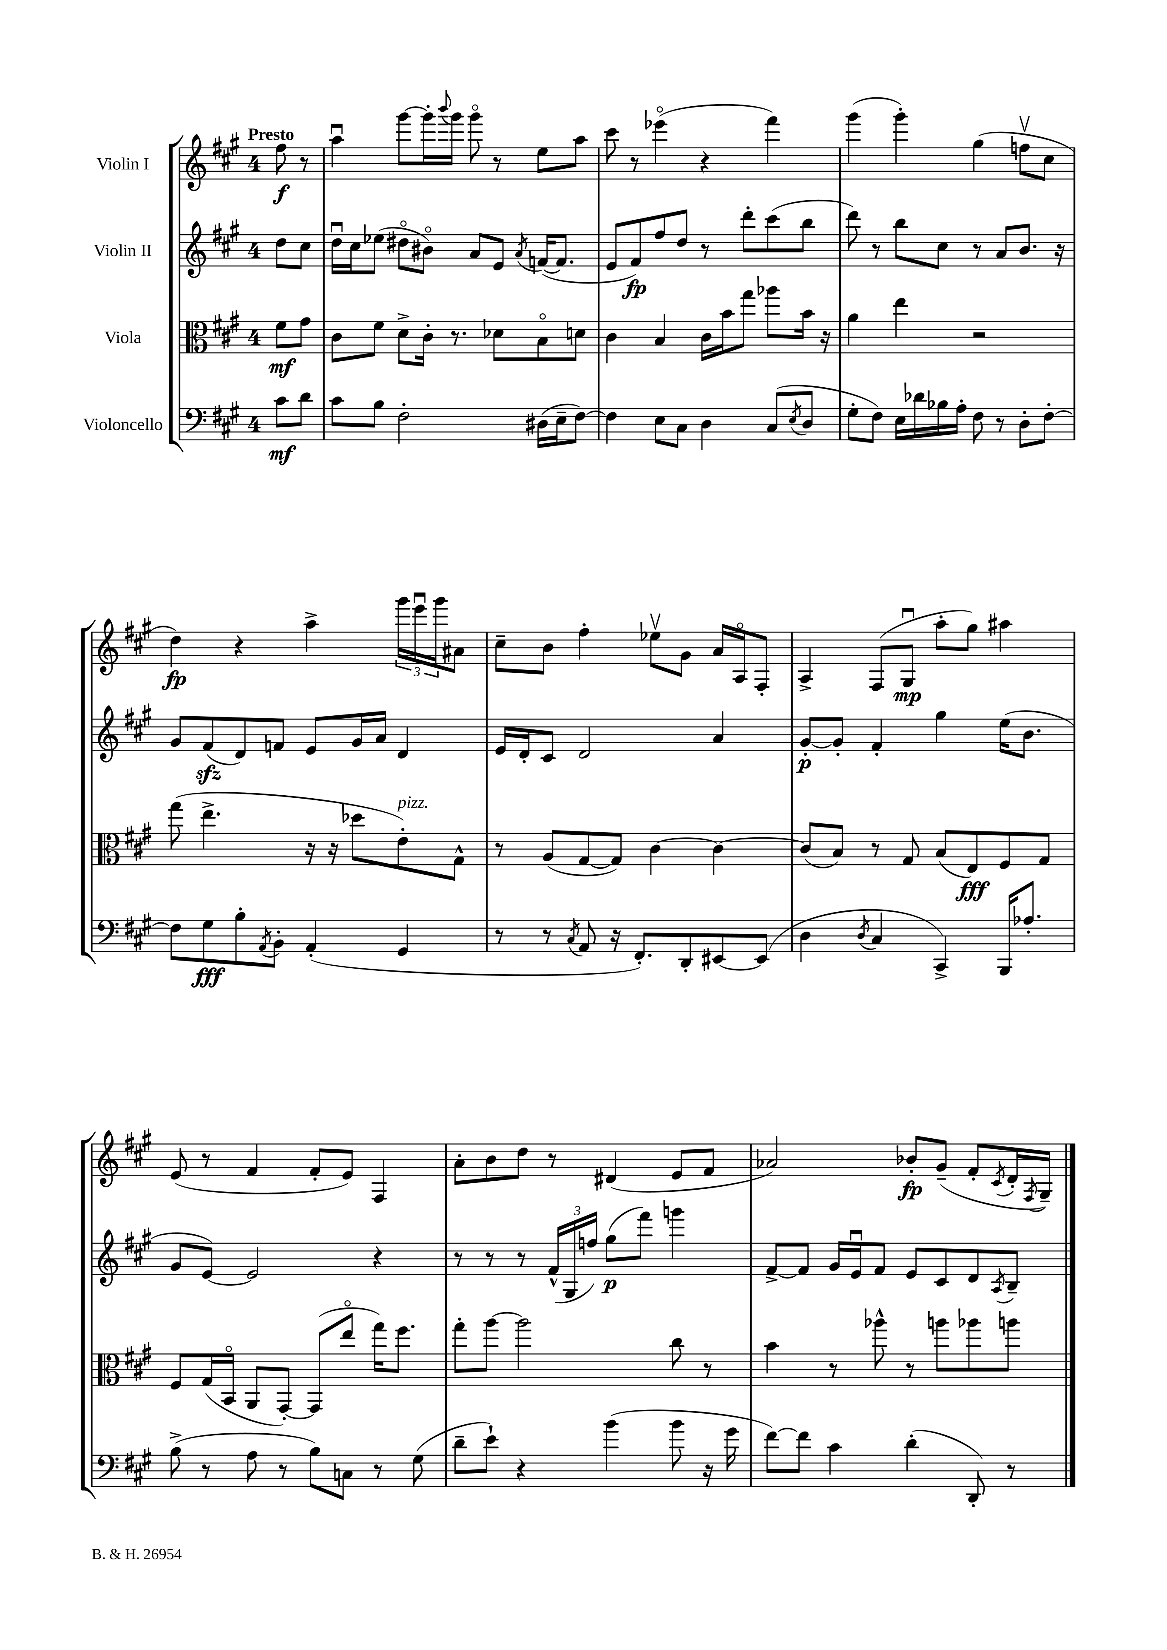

**kern	**kern	**kern	**kern
*staff4	*staff3	*staff2	*staff1
*clefF4	*clefC3	*clefG2	*clefG2
*k[f#c#g#]	*k[f#c#g#]	*k[f#c#g#]	*k[f#c#g#]
*M4/4	*M4/4	*M4/4	*M4/4
8c#	8f#	8dd	8ff#
8d	8g#	8cc#	8r
=	=	=	=
8c#	8c#	16ddu	4aau
.	.	16cc#	.
8B	8f#	(8ee-	.
2F#'	8d^	8dd#o	[8ggg#
.	16c#'	8b#o)	16ggg#']
.	.	.	8qqbbb
.	8.r	.	16ggg#
.	.	8a	8ggg#o
.	8d-	8e	8r
.	.	8qa	.
(16D#	8Bo	([16f	8ee
16E~	.	8.f]	.
[8F#)	8d	.	8aa
=	=	=	=
4F#]	4c#	8e	8ccc#
.	.	8f#)	8r
8E	4B	8ff#	(4eee-o
8C#	.	8dd	.
4D	16c#	8r	4r
.	16b	.	.
.	8gg#	8ddd'	.
(8C#	8aa-	(8ccc#	4fff#)
8qE	.	.	.
8D	16b	8bb	.
.	16r	.	.
=	=	=	=
8G#'	4a	8ddd)	(4ggg#
8F#)	.	8r	.
16E	4ee	8bb	4ggg#')
16d-	.	.	.
16B-	.	8cc#	.
16A'	.	.	.
8F#	2r	8r	(4gg#
8r	.	8a	.
8D'	.	8.b	8ffv
[8F#'	.	.	8cc#
.	.	16r	.
=	=	=	=
8F#]	(8gg#	8g#	4dd)
8G#	4.ee^	(8f#	.
8B'	.	8d)	4r
8qAA	.	.	.
8BB'	.	8f	.
(4AA'	16r	8e	4aa^
.	16r	.	.
.	8dd-	16g#	.
.	.	16a	.
4GG#	8e')	4d	24ggg#
.	.	.	24eeeu
.	.	.	24ggg#
.	8G#^^	.	8a#
=	=	=	=
8r	8r	16e	8cc#~
.	.	16d'	.
8r	(8A	8c#	8b
8qC#	.	.	.
8AA	[8G#	2d	4ff#'
16r	8G#])	.	.
8.FF#')	.	.	.
.	[4c#	.	8ee-v
8DD'	.	.	8g#
[8EE#	4c#_	4a	16a
.	.	.	16Ao
(8EE#]	.	.	8F#'
=	=	=	=
4D	(8c#]	[8g#'	4A^
.	8B)	8g#']	.
8qD	.	.	.
4C#	8r	4f#'	(8F#
.	8G#	.	8G#u
4CC#^)	(8B	4gg#	8aa'
.	8E)	.	8gg#)
16BBB	8F#	(16ee	4aa#
8.A-'	.	8.b	.
.	8G#	.	.
=	=	=	=
(8B^	8F#	8g#	(8e
8r	(16G#	[8e)	8r
.	16BBo	.	.
8A	8AA	2e]	4f#
8r	[8GG#')	.	.
8B)	(8GG#]	.	8f#'
8C	8eeo	.	8e)
8r	16gg#)	4r	4F#
.	8.ff#	.	.
(8G#	.	.	.
=	=	=	=
8d~	8gg#'	8r	8a'
8e`)	[8aa	8r	8b
4r	2aa]	8r	8dd
.	.	(24f#^^	8r
.	.	24G#	.
.	.	24ff)	.
(4b	.	(8gg#	(4d#
.	.	8fff#)	.
8b	8cc#	4ggg	8e
16r	8r	.	8f#
16g#	.	.	.
=	=	=	=
[8f#)	4b	[8f#^	2a-)
8f#]	.	8f#]	.
4c#	8r	16g#	.
.	.	16eu	.
.	8aa-^^	8f#	.
(4d'	8r	8e	8b-'
.	8aa	8c#	(8g#~
8DD')	8aa-	8d	8f#'
.	.	8qA	8qc#
8r	8aa	8B~	16d'
.	.	.	8qF#
.	.	.	16G#~)
==	==	==	==
*-	*-	*-	*-
